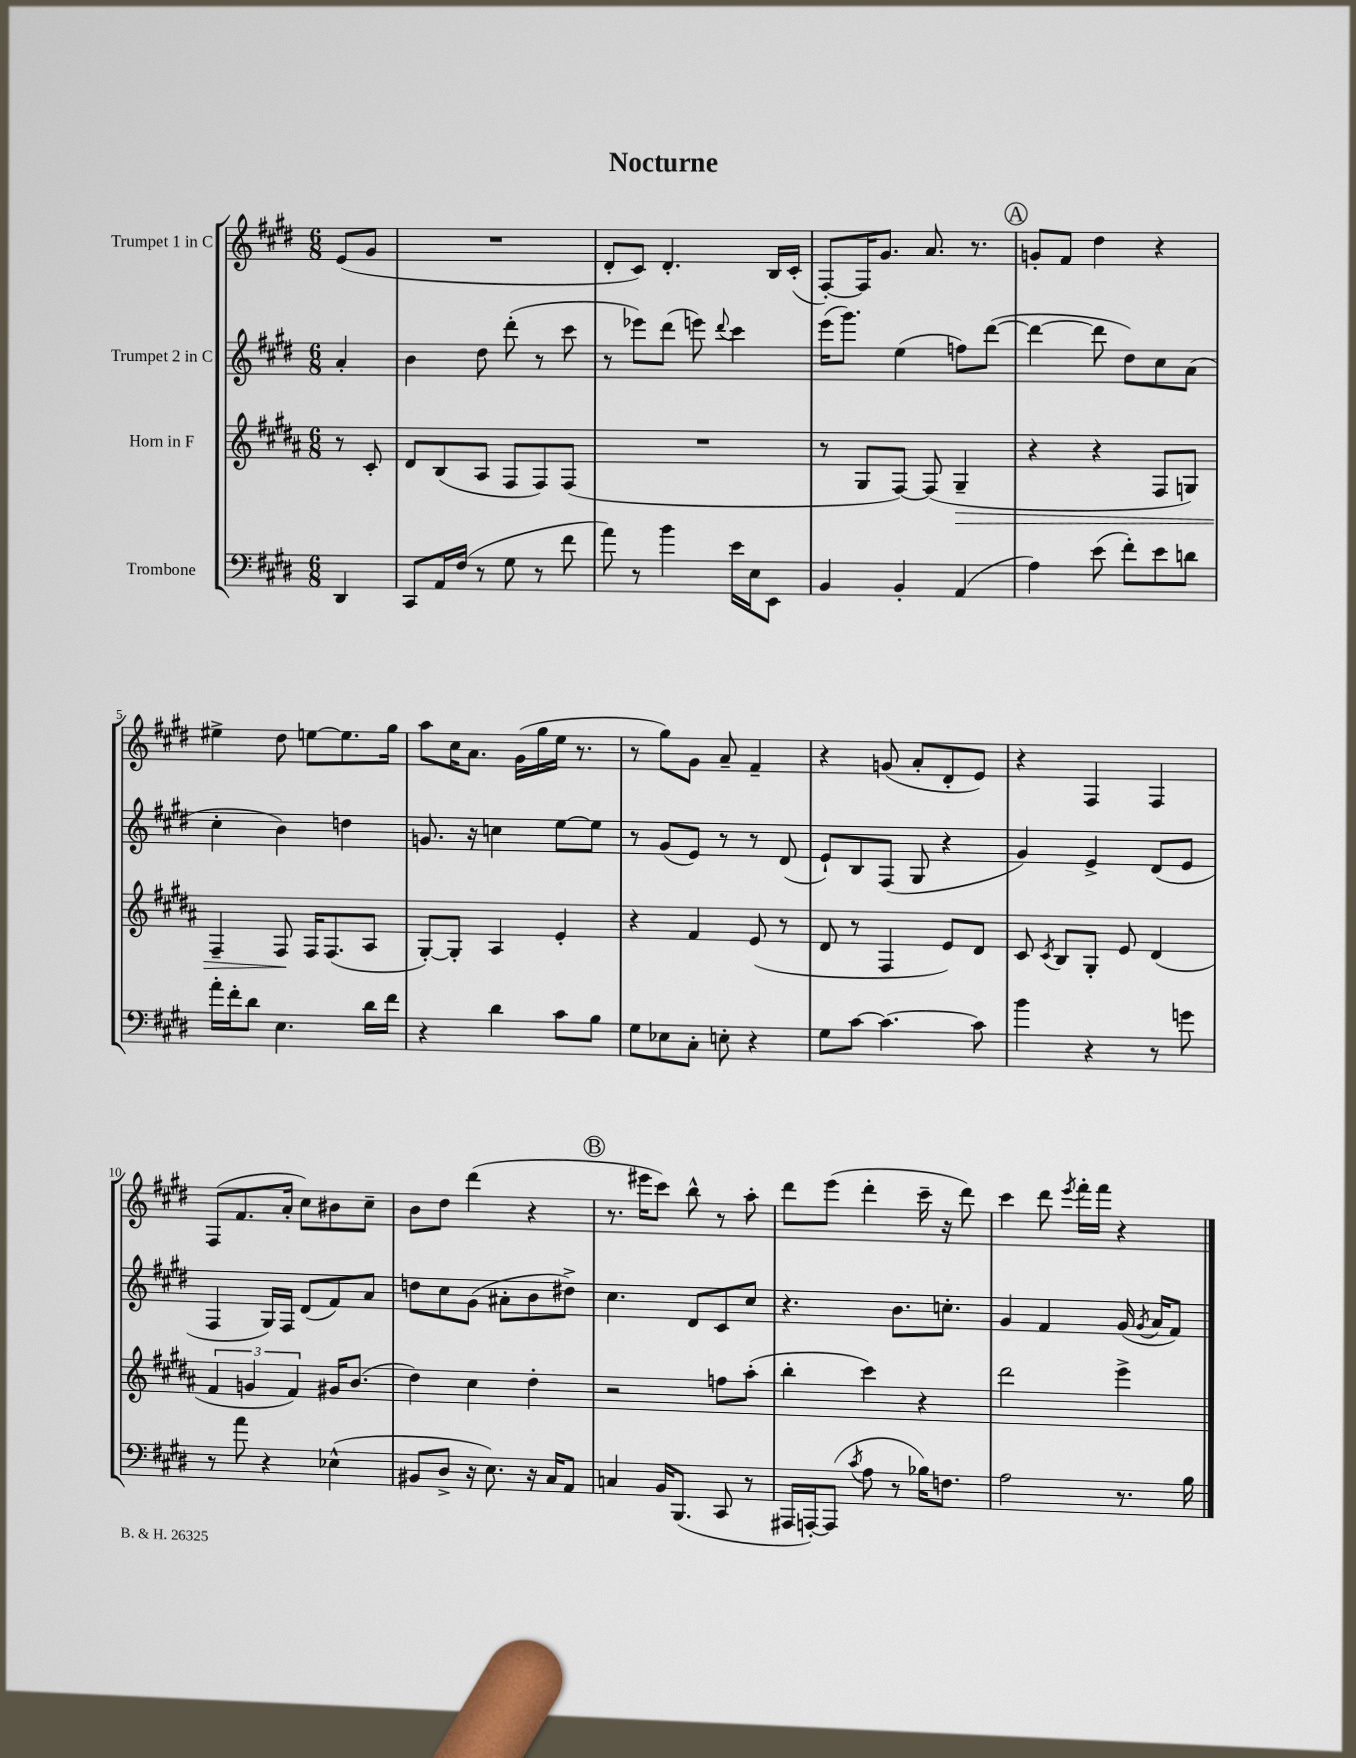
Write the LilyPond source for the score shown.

\header { title = "Nocturne" }
<<
\new StaffGroup <<
\new Staff = "s0" \with { instrumentName = "Trumpet 1 in C" } {
    \clef treble \key e \major \numericTimeSignature \time 6/8 \partial 4
    \autoBeamOff e'8[( gis'8] |
    R2. |
    dis'8[-. cis'8]) dis'4.-. b16[ cis'16]-.( |
    fis8[~-.) fis16 gis'8.] a'8. r8. |
    \mark \markup { \circle "A" } g'8[-. fis'8] dis''4 r4 |
    eis''4-> dis''8 e''8[~ e''8. gis''16] |
    a''8[ cis''16 a'8.] gis'16[( gis''16 e''16] r8. |
    r8 gis''8[) gis'8] a'8-- fis'4-- |
    r4 g'8( a'8[-. dis'8-. e'8]) |
    r4 fis4 fis4 |
    fis8[( fis'8. a'16]-. cis''8[) bis'8 cis''8]-- |
    b'8[ dis''8] dis'''4( r4 |
    \mark \markup { \circle "B" } r8. eis'''16[ cis'''8]) b''8-^ r8 a''8-. |
    dis'''8[ e'''8]( dis'''4-. cis'''16-- r16 dis'''8) |
    cis'''4 dis'''8 \acciaccatura { e'''8 } fis'''16[-. fis'''16] r4 \bar "|." |
}
\new Staff = "s1" \with { instrumentName = "Trumpet 2 in C" } {
    \clef treble \key e \major \numericTimeSignature \time 6/8 \partial 4
    \autoBeamOff a'4-. |
    b'4 dis''8 dis'''8-.( r8 cis'''8 |
    r8 ees'''8[) dis'''8]( e'''8) \appoggiatura { dis'''8 } cis'''4 |
    e'''16[( gis'''8.]) e''4( f''8[) dis'''8]~( |
    \mark \markup { \circle "A" } dis'''4~ dis'''8 dis''8[) cis''8 a'8]( |
    cis''4-. b'4) d''4 |
    g'8. r16 c''4 e''8[~ e''8] |
    r8 gis'8[( e'8]) r8 r8 dis'8( |
    e'8[-!) b8 fis8]( gis8 r4 |
    gis'4) e'4-> dis'8[( e'8] |
    fis4 gis16[) fis16] dis'8[( fis'8) a'8] |
    d''8[ cis''8 gis'8]( ais'8[-. b'8 dis''8]->) |
    \mark \markup { \circle "B" } cis''4. dis'8[ cis'8 cis''8] |
    r4. b'8.[ c''8.]-. |
    gis'4 fis'4 gis'16( \acciaccatura { gis'8 } a'16[ fis'8]) \bar "|." |
}
\new Staff = "s2" \with { instrumentName = "Horn in F" } {
    \clef treble \key b \major \numericTimeSignature \time 6/8 \partial 4
    \autoBeamOff r8 cis'8-. |
    dis'8[ b8( ais8] fis8[ fis8) fis8]( |
    R2. |
    r8 gis8[ fis8]~) fis8( gis4--\> |
    \mark \markup { \circle "A" } r4 r4 fis8[ g8]) |
    fis4-- fis8\! fis16[ fis8.( ais8] |
    gis8[~-.) gis8]-. ais4 e'4-. |
    r4 fis'4 e'8( r8 |
    dis'8 r8 fis4 e'8[) dis'8] |
    cis'8 \acciaccatura { cis'8 } b8[ gis8]-. e'8 dis'4( |
    \tuplet 3/2 { fis'4 g'4 fis'4) } gis'16[ b'8.]( |
    dis''4) cis''4 dis''4-. |
    \mark \markup { \circle "B" } r2 f''8[ ais''8]-.( |
    b''4-. cis'''4) r4 |
    dis'''2 e'''4-> \bar "|." |
}
\new Staff = "s3" \with { instrumentName = "Trombone" } {
    \clef bass \key e \major \numericTimeSignature \time 6/8 \partial 4
    \autoBeamOff dis,4 |
    cis,8[ a,16 fis16]( r8 gis8 r8 fis'8 |
    a'8) r8 b'4 e'16[ e16 e,8] |
    b,4 b,4-. a,4( |
    \mark \markup { \circle "A" } a4) e'8( fis'8[-.) e'8 d'8] |
    a'16[-. fis'16-. dis'8] e4. dis'16[ fis'16] |
    r4 dis'4 cis'8[ b8] |
    gis8[ ees8 cis8]-. e8-. r4 |
    gis8[ cis'8]~ cis'4.~ cis'8 |
    b'4 r4 r8 g'8 |
    r8 a'8 r4 ees4-^( |
    bis,8[ dis8]-> r16 e8.) r16 cis16[ a,8] |
    \mark \markup { \circle "B" } c4 b,16[ b,,8.]( cis,8 r8 |
    ais,,16[ a,,16~-.) a,,8]( \acciaccatura { cis'8 } a8 r8 bes16[) f8.] |
    a2 r8. b16 \bar "|." |
}
>>
>>
